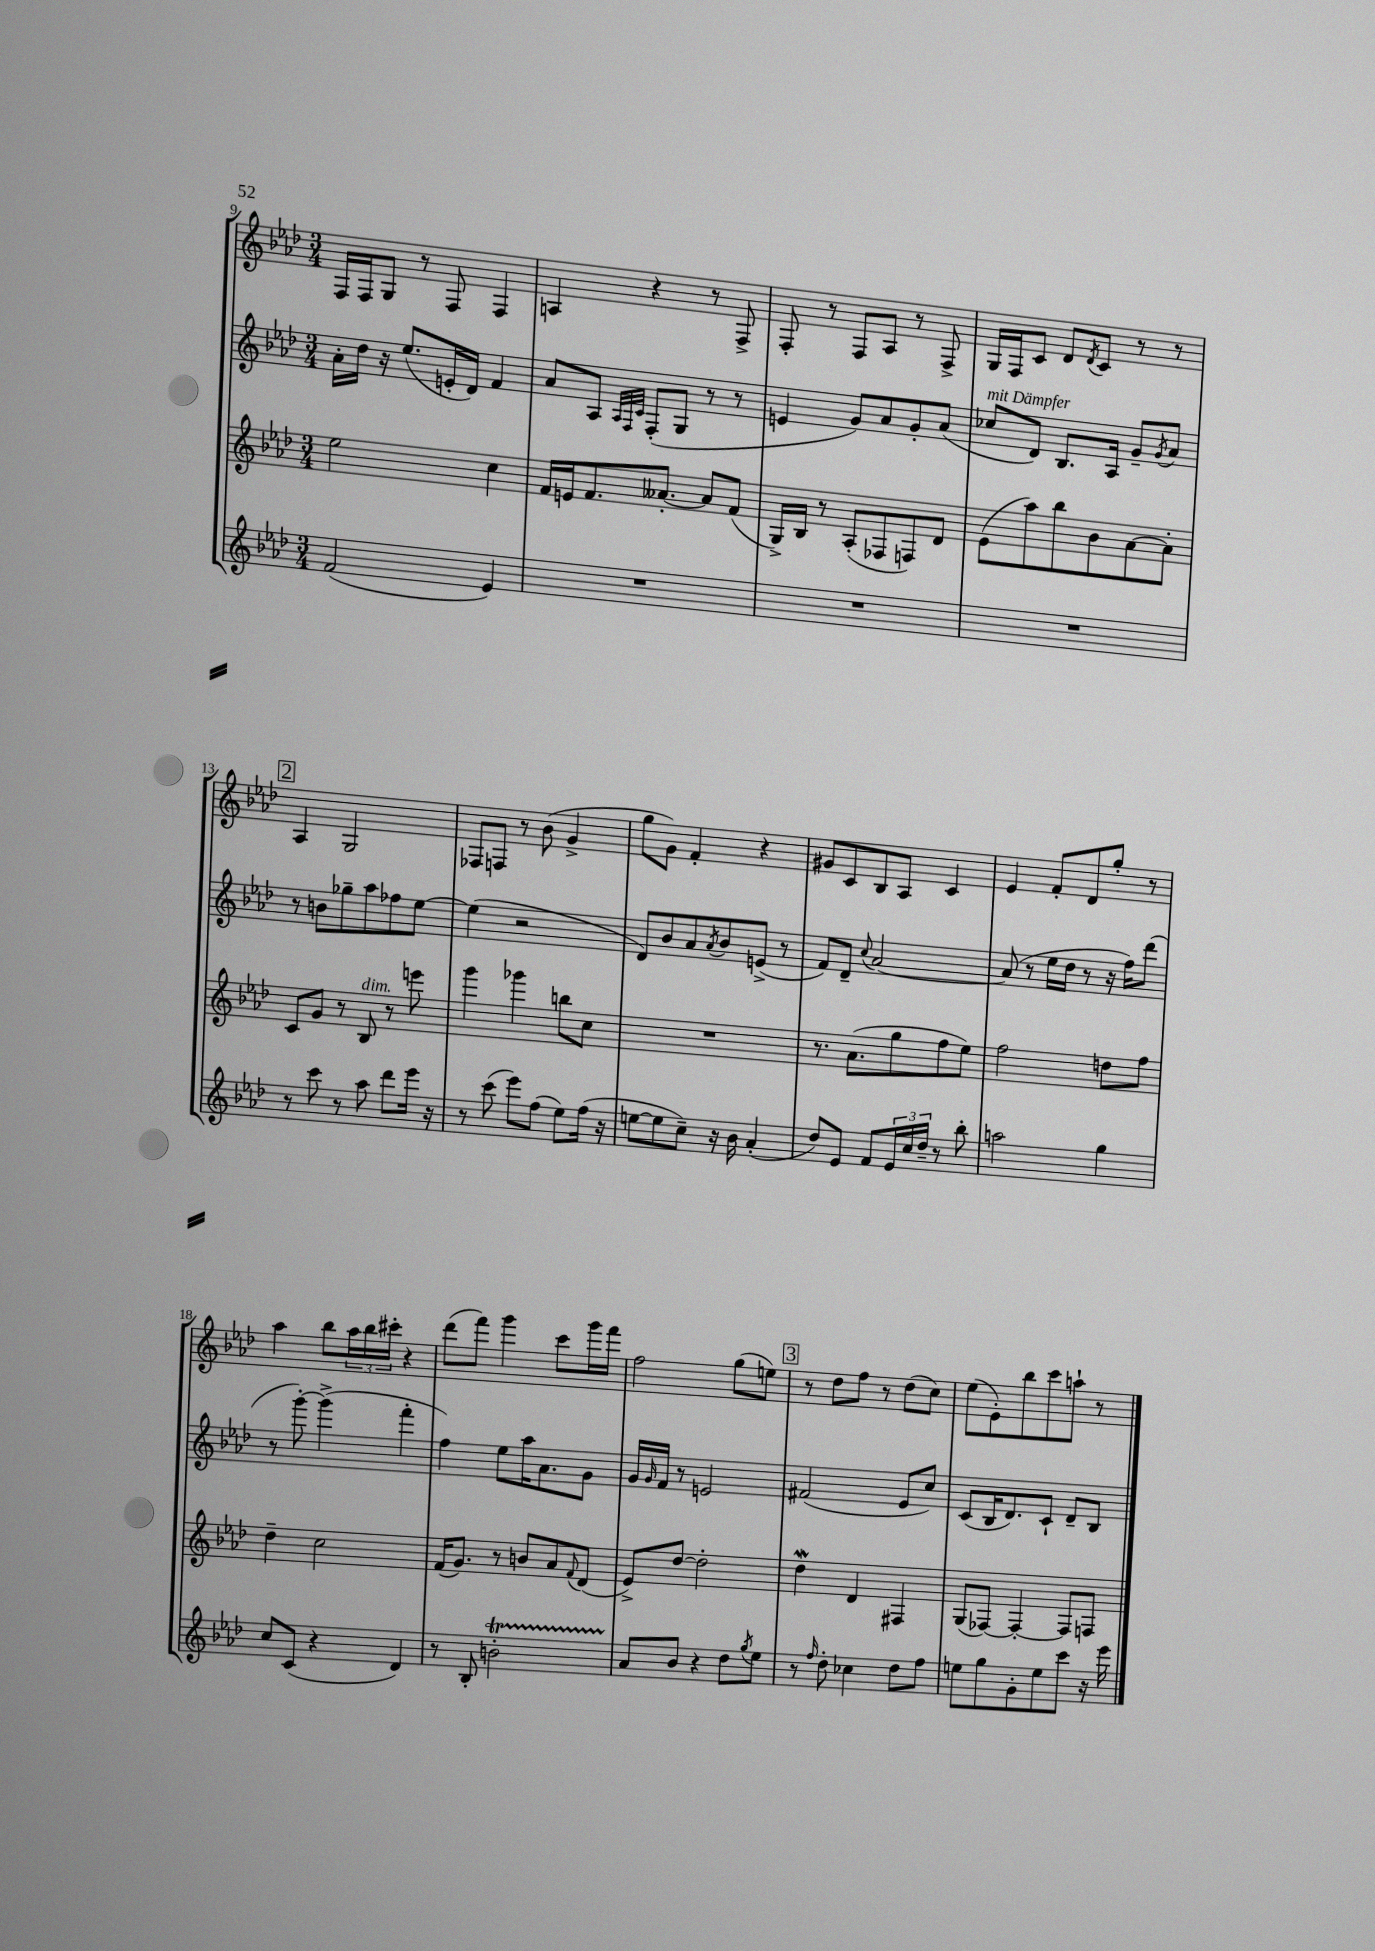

**kern	**kern	**kern	**kern
*part4	*part3	*part2	*part1
*staff4	*staff3	*staff2	*staff1
*clefG2	*clefG2	*clefG2	*clefG2
*k[b-e-a-d-]	*k[b-e-a-d-]	*k[b-e-a-d-]	*k[b-e-a-d-]
*M3/4	*M3/4	*M3/4	*M3/4
=9	=9	=9	=9
(2f/	2ee-\	16a-'\LL	16F/LL
.	.	16dd-\JJ	16F/J
.	.	16r	8G/J
.	.	(8.ee-/L	.
.	.	.	8r
.	.	16en'/L	8F/
.	.	16d-/JJ)	.
4e-/)	4cc\	4f/	4F/
=10	=10	=10	=10
2.r	16f/LL	8a-/L	4An/
.	16en/J	.	.
.	8.f/	8A-/J	.
.	.	32qqA-/LLL	.
.	.	32qqF/	.
.	.	32qqc/JJJ	.
.	.	(8F'/L	4r
.	[8.a--X'/J	.	.
.	.	8G/J	.
.	8a--/L]	8r	8r
.	(8f/J	8r	8F^/
=11	=11	=11	=11
2.r	16G^/LL)	4en/	8F'/
.	16B-/JJ	.	.
.	8r	.	8r
.	(8A-'/L	8g/L)	8F/L
.	8F-X/	8a-/	8A-/J
.	8Fn/)	8g'/	8r
.	8d-/J	(8a-/J	8F^/
=12	=12	=12	=12
!	!	!LO:TX:a:i:t=mit Dämpfer	!
2.r	(8e-\L	8cc-X/L	16G/LL
.	.	.	16F/J
.	8aa-\)	8d-/J)	8c/J
.	8bb-\	8.B-/L	8d-/L
.	.	.	8qd-/
.	8b-\	.	8c/J
.	.	16A-/Jk	.
.	[8a-\	8g~/L	8r
.	.	8qg/	.
.	8a-'\J]	8a-/J	8r
!!LO:LB:g=z
!!LO:REH:place=s1:t=2
=13	=13	=13	=13
8r	8c/L	8r	4A-/
8ccc\	8g/J	8bn\L	.
8r	8r	8gg-X~\	2G/
!	!LO:TX:a:i:t=dim.	!	!
8aa-\	8B-/	8aa-\	.
8ddd-\L	8r	8ff-X\	.
16eee-\Jk	8eeen\	[8ee-\J	.
16r	.	.	.
=14	=14	=14	=14
8r	4ggg\	(4ee-\]	8F-X/L
(8ccc\	.	.	8Fn/J
8eee-\L)	4ggg-X\	2r	8r
(8ff\J	.	.	(8b-\
8ee-\L)	8bbn\L	.	4g^/
(16ff\Jk	8cc\J	.	.
16r	.	.	.
=15	=15	=15	=15
[8een\L	2.r	8d-/L)	8gg\L
8ee\]	.	8b-/	8g\J)
8cc~\J)	.	8a-/	4f'/
.	.	8qa-/	.
16r	.	8b-/	.
16b-\	.	.	.
(4a-'/	.	(8en^/J	4r
.	.	8r	.
=16	=16	=16	=16
8dd-/L)	8.r	8f/L)	8g#X/L
8e-/J	.	8d-~/J	8c/
.	(8.a-\L	.	.
.	.	8qqcc/	.
8f/L	.	[2a-/	8B-/
24e-/L	8gg\	.	8A-/J
24cc/	.	.	.
24dd-~/JJ	.	.	.
8r	8ff\	.	4c/
8bb-'\	8ee-\J)	.	.
=17	=17	=17	=17
2aan\	2ff\	(8a-/]	4e-/
.	.	8r	.
.	.	16ee-\LL	8f'/L
.	.	16dd-\JJ	.
.	.	8r	8d-/
4gg\	8ddn\L	16r	8gg'/J
.	.	16ff\KL)	.
.	8ff\J	(8ddd-\J	8r
!!LO:LB:g=z
=18	=18	=18	=18
8cc/L	4dd-~\	8r	4aa-\
(8c/J	.	[8ggg'\)	.
4r	2cc\	(4ggg^\]	8bb-\L
.	.	.	24aa-\L
.	.	.	24bb-\
.	.	.	24ccc#X'\JJ
4d-/)	.	4fff'\	4r
=19	=19	=19	=19
8r	(16f/KL	4ff\)	(8ddd-\L
.	8.g/J)	.	.
8B-'/	.	.	8fff\J)
2bnt'\	8r	8ee-\L	4ggg\
.	8bn/L	16aa-\K	.
.	.	8.a-\	.
.	8a-/	.	8ccc\L
.	8qqf/	.	.
.	(8d-/J	8g\J	16ggg\L
.	.	.	16fff\JJ
=20	=20	=20	=20
8a-/L	8e-^/L)	16g/LL	2ff\
.	.	16qqg/	.
.	.	16f/JJ	.
8b-/J	[8dd-/J	8r	.
4r	2dd-'\]	2en/	.
8dd-\L	.	.	(8gg\L
8qgg/	.	.	.
8ee-\J	.	.	8een\J)
!!LO:REH:place=s1:t=3
=21	=21	=21	=21
8r	4dd-w\	(2f#X/	8r
16qqff/	.	.	.
8dd-'\	.	.	8dd-\L
4cc-X\	4d-/	.	8ff\J
.	.	.	8r
8dd-\L	4F#X/	8e-/L	(8dd-\L
8ff\J	.	8cc/J)	8cc\J)
=22	=22	=22	=22
8een\L	(8G/L	(8c/L	(8ee-\L
8gg\	[8F-X/J)	16B-/K	8e-'\)
.	.	8.d-/)	.
8g'\	4F-'/_	.	8bb-\
8ee\	.	8c`/J	8ccc\
8ccc\J	8F-/L]	8d-~/L	8aan`\J
16r	8Fn/J	8B-/J	8r
16eee-\	.	.	.
==	==	==	==
*-	*-	*-	*-
